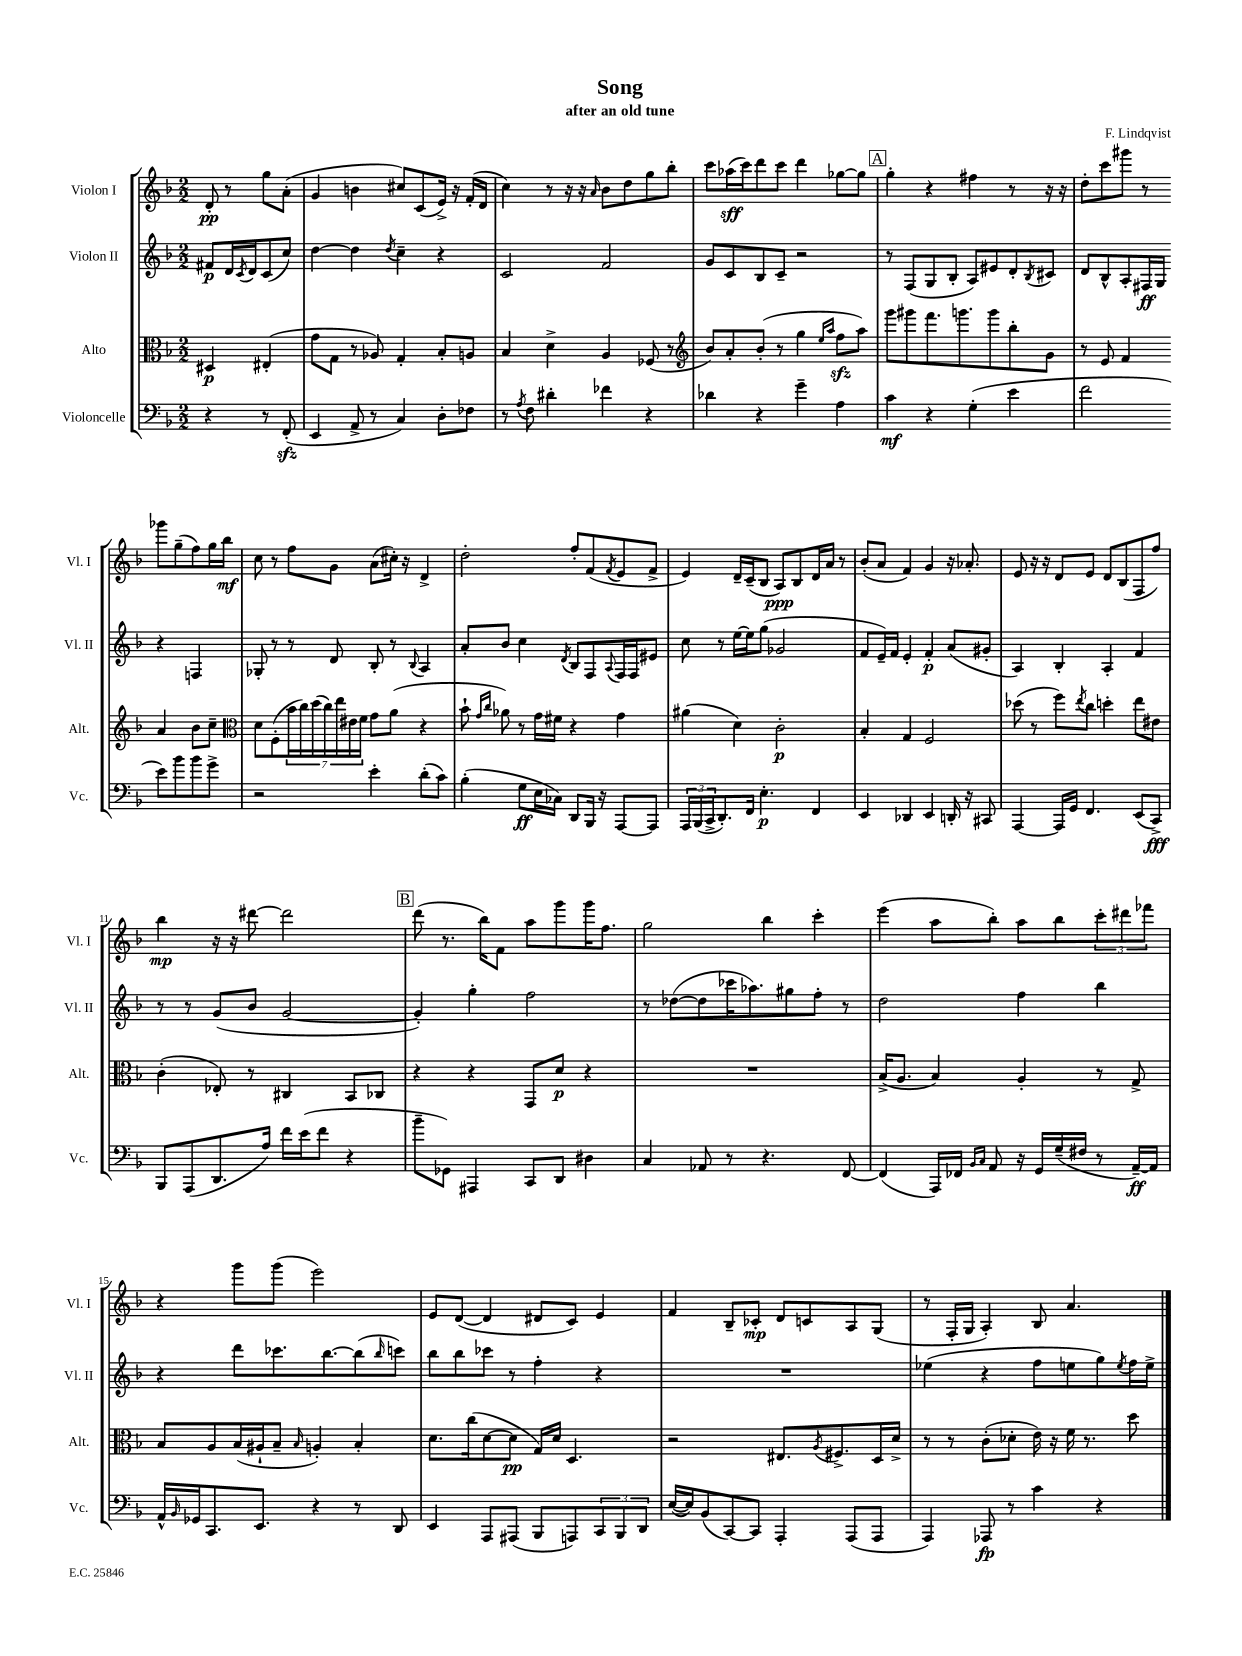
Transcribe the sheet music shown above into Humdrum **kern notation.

**kern	**kern	**kern	**kern
*staff4	*staff3	*staff2	*staff1
*clefF4	*clefC3	*clefG2	*clefG2
*k[b-]	*k[b-]	*k[b-]	*k[b-]
*M2/2	*M2/2	*M2/2	*M2/2
4r	4D#	8f#	8d'
.	.	16d	8r
.	.	8qc	.
.	.	16d	.
8r	(4E#'	(8c	8gg
(8FF'	.	8cc)	(8a'
=	=	=	=
4EE	8g	[4dd	4g
.	8G	.	.
8AA^	8r	4dd]	4b
8r	8A-)	.	.
.	.	8qdd	.
4C)	4G'	4cc~	8cc#)
.	.	.	(8c
8D'	8B-'	4r	16e^)
.	.	.	16r
8F-	8A	.	(16f'
.	.	.	16d
=	=	=	=
8r	4B-	2c	4cc)
8qA	.	.	.
8F	.	.	.
4d#'	4d^	.	8r
.	.	.	16r
.	.	.	16r
.	.	.	16qqa
4f-	4A	2f	8b-
.	.	.	8dd
4r	(8F-	.	8gg
.	8r	.	8bb-'
=	=	=	=
*	*clefG2	*	*
4d-	8b-)	8g	8ccc
.	8a'	8c	(16aa-
.	.	.	16ccc)
4r	(8b-'	8B-	8ddd
.	8r	8c~	8ccc
4g~	4gg	2r	4ddd
.	16qqee	.	.
.	16qqaa	.	.
4A	8ff	.	[8gg-
.	8aa)	.	8gg-]
=	=	=	=
4c	8ggg	8r	4gg'
.	8ggg#	(8F	.
4r	8.fff	8G	4r
.	.	8B-'	.
.	8.ggg	.	.
(4G'	.	8A)	4ff#
.	8ggg	8e#	.
4e	8bb-'	8d'	8r
.	.	8qB-	.
.	8g	8c#	16r
.	.	.	16r
=	=	=	=
2f	8r	8d	8dd'
.	8e	8B-^^	8ccc
.	4f	8A'	8ggg#
.	.	16F#	8r
.	.	16G	.
8e)	4a	4r	8ggg-
8b-	.	.	(8gg~
8b-	8b-	4F	8ff)
8g^	8cc~	.	16gg
.	.	.	16bb-
=	=	=	=
*	*clefC3	*	*
2r	8d	8G-'	8cc
.	(8F'	8r	8r
.	28b-	8r	8ff
.	28cc)	.	.
.	(28dd	.	.
.	28cc)	.	.
.	.	8d	8g
.	28ee	.	.
.	28e#	.	.
.	28f	.	.
4e'	8g	8B-'	(8a
.	(8a	8r	16cc#')
.	.	.	16r
.	.	8qqB-	.
(8d'	4r	4A	4d^
8c)	.	.	.
=	=	=	=
(4B-'	8b-`	8a'	2dd'
.	16qqg	.	.
.	16qqcc	.	.
.	8a-)	8b-	.
8G	8r	4cc	.
16E	16g	.	.
16C-)	16f#	.	.
.	.	8qd	.
8DD	4r	8B-	8ff'
16BBB-	.	8F	(8f
16r	.	.	.
.	.	8qqA	8qf
[8AAA	4g	16F	8e
.	.	16F	.
8AAA]	.	8e#	8f^
=	=	=	=
24AAA	(4a#	8cc	4e)
(24BBB-	.	.	.
24CC^	.	.	.
8.DD')	.	8r	.
.	4d)	[16ee	16d~
16FF	.	16ee]	(16c~
4.E'	.	(8gg	8B-
.	2c'	2g-	8A)
.	.	.	8B-
4FF	.	.	16d
.	.	.	16a
.	.	.	8r
=	=	=	=
4EE	4B-'	8f	(8b-'
.	.	16e~)	8a
.	.	16f	.
4DD-	4G	4e'	4f)
4EE	2F	4f'	4g
16DD'	.	(8a	16r
16r	.	.	8.a-'
8CC#	.	8g#'	.
=	=	=	=
[4AAA	(8dd-	4A)	8e
.	8r	.	16r
.	.	.	16r
16AAA]	8ff)	4B-'	8d
16GG	.	.	.
.	8qee	.	.
4.FF	8cc	.	8e
.	4dd'	4A'	8d
.	.	.	(8B-
(8EE	8ee	4f	8F
8CC^)	8e#	.	8ff)
=	=	=	=
8BBB-	(4c'	8r	4bb-
(8AAA	.	8r	.
8.DD	8E-')	(8g	16r
.	.	.	16r
.	8r	8b-	[8ddd#
16A)	.	.	.
16f	4C#	[2g	2ddd#]
(16e	.	.	.
8f	.	.	.
4r	8BB-	.	.
.	8C-	.	.
=	=	=	=
8b-~	4r	4g'])	(8ddd
8GG-)	.	.	8.r
4AAA#	4r	4gg'	.
.	.	.	16bb-)
.	.	.	8f
8CC	8GG	2ff	8aa
8DD	8d	.	8ggg
4D#	4r	.	16ggg
.	.	.	8.ff
=	=	=	=
4C	1r	8r	2gg
.	.	([8dd-	.
8AA-	.	8dd-]	.
8r	.	16ccc-	.
.	.	8.aa-)	.
4.r	.	.	4bb-
.	.	8gg#	.
.	.	8ff'	4ccc'
[8FF	.	8r	.
=	=	=	=
(4FF]	(16B-^	2dd	(4eee
.	8.A	.	.
16AAA)	4B-)	.	8aa
16FF-	.	.	.
16qqBB-	.	.	.
16qqC	.	.	.
8AA	.	.	8bb-')
16r	4A'	4ff	8aa
16GG	.	.	.
(16G~	.	.	8bb-
16F#	.	.	.
8r	8r	4bb-	12ccc'
.	.	.	12ddd#
[16AA~)	8G^	.	.
.	.	.	12fff-
16AA]	.	.	.
=	=	=	=
16AA^^	8B-	4r	4r
16qqBB-	.	.	.
16GG-	.	.	.
8.CC	8A	.	.
.	(16B-	8ddd	8ggg
8.EE	16A#`	.	.
.	8B-~	8.ccc-	(8ggg
.	16qqB-	.	.
4r	4A')	.	2eee)
.	.	[8.bb-	.
8r	4B-'	(8bb-]	.
.	.	16qqbb-	.
8DD	.	8ccc)	.
=	=	=	=
4EE	8.d	8bb-	8e
.	.	8bb-	([8d
.	(16cc	.	.
8AAA	[8d	8ccc-	4d]
(8AAA#	8d]	8r	.
8BBB-	16G)	4ff'	8d#
.	16d	.	.
8AAA)	4.D	.	8c)
12CC	.	4r	4e
12BBB-	.	.	.
12DD	.	.	.
=	=	=	=
([16E	2r	1r	4f
16E])	.	.	.
(8BB-	.	.	.
[8CC)	.	.	8B-~
8CC]	.	.	8c-'
4AAA'	8.E#	.	8d
.	.	.	8c
.	8qA	.	.
.	8.F#^	.	.
(8AAA	.	.	8A
8AAA	16D	.	(8G
.	16d^	.	.
=	=	=	=
4AAA)	8r	(4ee-	8r
.	8r	.	16F'
.	.	.	16G
8AAA-	(8c'	4r	4A')
8r	8d-'	.	.
4c	16e)	8ff	8B-
.	16r	.	.
.	16f	8ee	4.a
.	8.r	.	.
4r	.	8gg)	.
.	.	8qee	.
.	8dd	16ff	.
.	.	16ee^	.
==	==	==	==
*-	*-	*-	*-
